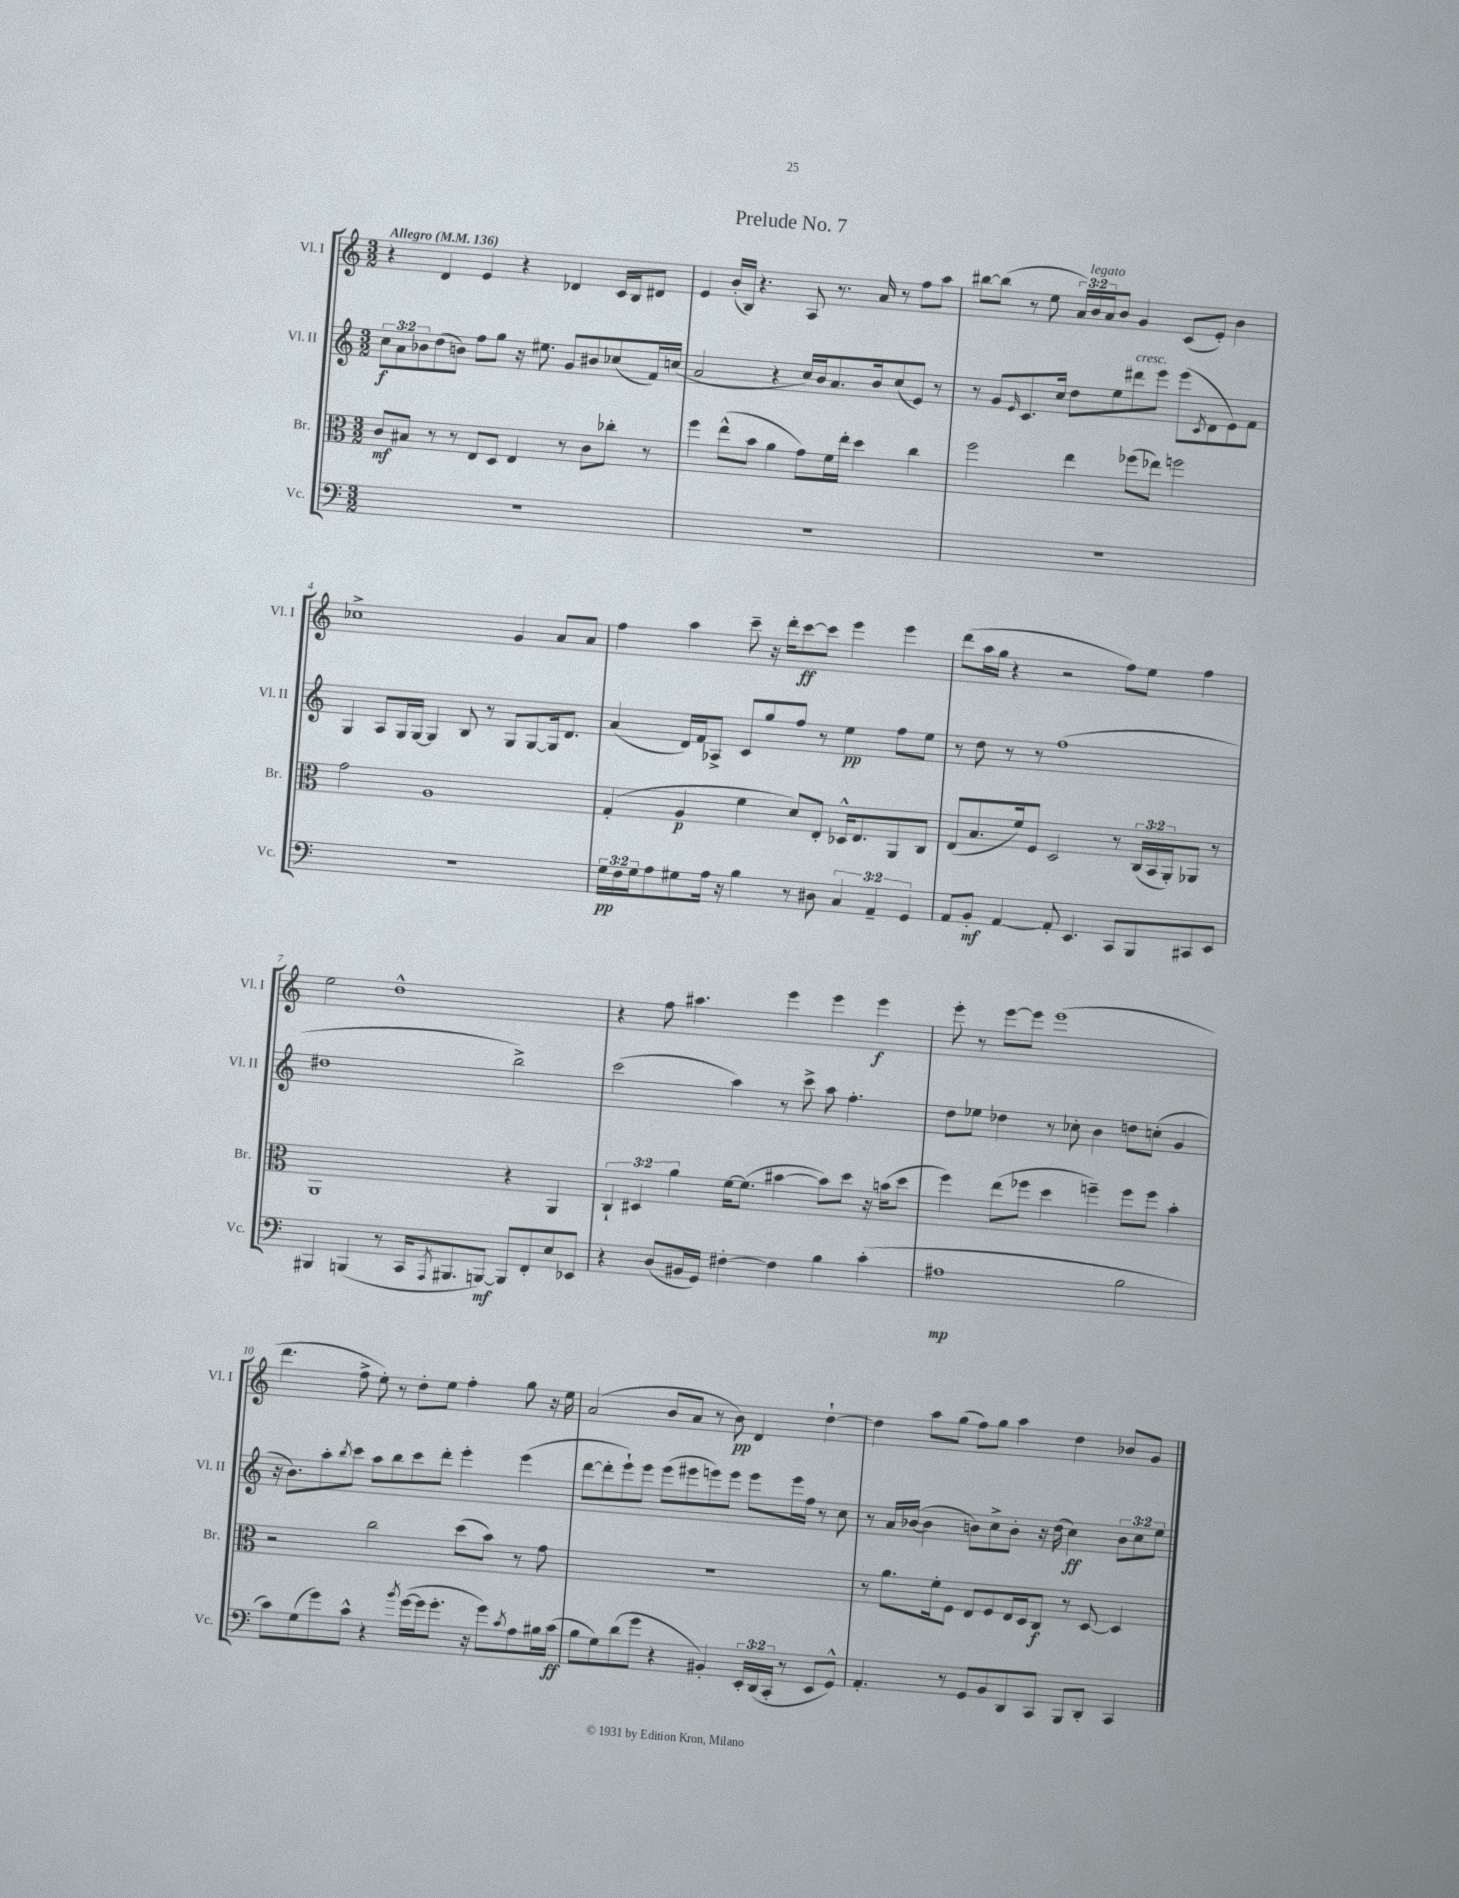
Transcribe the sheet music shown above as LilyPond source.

\header { title = "Prelude No. 7" }
<<
\new StaffGroup <<
\new Staff = "s0" \with { instrumentName = "Vl. I" shortInstrumentName = "Vl. I" } {
    \clef treble \key c \major \numericTimeSignature \time 3/2 \override Staff.TupletNumber.text = #tuplet-number::calc-fraction-text \tempo "Allegro" 4 = 136
    r4 d'4 e'4 r4 des'4 c'16 b16 dis'8 |
    e'4 b'16-.( b16) r4. a8 r8. a'16 r8 f''8 a''8 |
    bis''8~ bis''8( r8 e''8 \tuplet 3/2 { a'16) b'16^\markup { \italic "legato" } a'16 } b'8 g'4 c'8( e'8-.) b'4 |
    ces''1-> g'4 a'8 a'8 |
    f''4 a''4 c'''8-- r16 d'''16-. c'''8~\ff c'''8 e'''4 e'''4 |
    d'''8( a''16 g''16 r4 r2 f''8) e''8 f''4 |
    e''2 d''1-^ |
    r4 f''8 ais''4. e'''4 e'''4 e'''4\f |
    e'''8-. r8 e'''8~ e'''8 e'''1( |
    d'''4. f''8-> e''8-.) r8 d''8-. e''8 f''4-. g''8 r16 e''16 |
    a'2( b'8 a'8 r8 b'8\pp) d'4 d''4~-! |
    d''4 a''8 g''8( f''8) g''8 a''4 d''4 bes'8 g'8 \bar "|." |
}
\new Staff = "s1" \with { instrumentName = "Vl. II" shortInstrumentName = "Vl. II" } {
    \clef treble \key c \major \numericTimeSignature \time 3/2 \override Staff.TupletNumber.text = #tuplet-number::calc-fraction-text
    \tuplet 3/2 { c''8\f a'8 bes'8 } d''8( b'8) f''8 g''8 r16 eis''8. g'8 bis'8 ces''8( f'16) c''16( |
    a'2 r4 c''16) b'16 a'8. b'16 c''8( e'8) r8 |
    r8 g'8 \grace { e'16 } c'8. c''16 d''8 e''8 dis'''8^\markup { \italic "cresc." } e'''8 e'''8( \acciaccatura { c'8 } d'8 e'8) f'8 |
    g4 a8 g16 g16~ g4 b8 r8 g8 g8~ g16 d'8. |
    a'4( d'16) f'16 aes8-> c'8 g''8 f''8 r8 e''4\pp f''8 e''8 |
    r8 d''8 r8 r8 f''1( |
    dis''1 b''2->) |
    c'''2( a''4) r8 c'''8-> a''8 f''4.-. |
    d''8 ees''8 des''4 r8 ces''8-. b'4 d''8 c''8-.( g'4 |
    r16 b'8.) a''8-. \acciaccatura { b''8 } c'''8 a''8 b''8 c'''8 d'''8-. e'''4-. e'''4( |
    d'''8~ d'''8-. e'''8-!) e'''8 e'''8( eis'''8 e'''8) e'''8 e'''8 e'''16 f''16 r8 c''8 |
    r8 a'16 bes'16~( bes'4 b'8) c''8-> b'8-. r16 d''16( c''4\ff) \tuplet 3/2 { b'8 c''8 e''8 } \bar "|." |
}
\new Staff = "s2" \with { instrumentName = "Br." shortInstrumentName = "Br." } {
    \clef alto \key c \major \numericTimeSignature \time 3/2 \override Staff.TupletNumber.text = #tuplet-number::calc-fraction-text
    c'8\mf bis8 r8 r8 e8 d8 e4 r8 c'8 ces''8-. r8 |
    f''4 e''8-^( b'8 a'4 g'8) f'16 e''16-. d''4 c''4 |
    f''2 e''4 fes''8( ees''8) f''2 |
    g'2 a1 |
    g4-.( a4\p f'4 d'8) e8-. des16-^ e8. a,8 c8 |
    e8( b8. f'16) f8 d2 r8 \tuplet 3/2 { c16( b,16 a,16-.) } aes,8 r8 |
    a,1 r4 a,4 |
    \tuplet 3/2 { c4-! dis4 a'4 } f'16~ f'8.( bis'4~ bis'8) d''8 r16 b'16( d''8 |
    f''4) e''8( fes''8 d''4 f''4--) f''8 f''8 b'4-. |
    r2 c''2 d''8( b'8) r8 g'8 |
    R1. |
    r8 a'8. f'16-. f8 e8 f8 e16 d16 c8\f r8 d8~ d4 \bar "|." |
}
\new Staff = "s3" \with { instrumentName = "Vc." shortInstrumentName = "Vc." } {
    \clef bass \key c \major \numericTimeSignature \time 3/2 \override Staff.TupletNumber.text = #tuplet-number::calc-fraction-text
    R1. |
    R1. |
    R1. |
    R1. |
    \tuplet 3/2 { g16\pp f16 g16 } a8 gis8 a16 r16 b4 r8 dis8 \tuplet 3/2 { c4 a,4-- g,4 } |
    a,8 b,8-.\mf a,4~ a,8-. e,4. c,8 b,,8 cis,8 e,8 |
    bis,,4 b,,4( r8 c,16 \acciaccatura { a,,8 } bis,,8. b,,8~\mf) b,,8 f,8-. e8 ees,8 |
    r4 d8( bis,16 g,16) fis4~-. fis4 b4 c'4-.( |
    ais1\mp b2 |
    c'8) g8( g'8) c'8-^ r4 \acciaccatura { b'8 } g'16~( g'16 g'8.-. r16 g'8) \acciaccatura { c'8 } a8 bis16 c'16\ff( |
    b8 g8) d'8( g'8 r4 bis,4-.) \tuplet 3/2 { e,16-. d,16( c,16-. } r8 e,8 g,8-^) |
    a,4.-. r8 g,8 b,8 d,8 c,8 b,,8 d,8-. c,4 \bar "|." |
}
>>
>>
